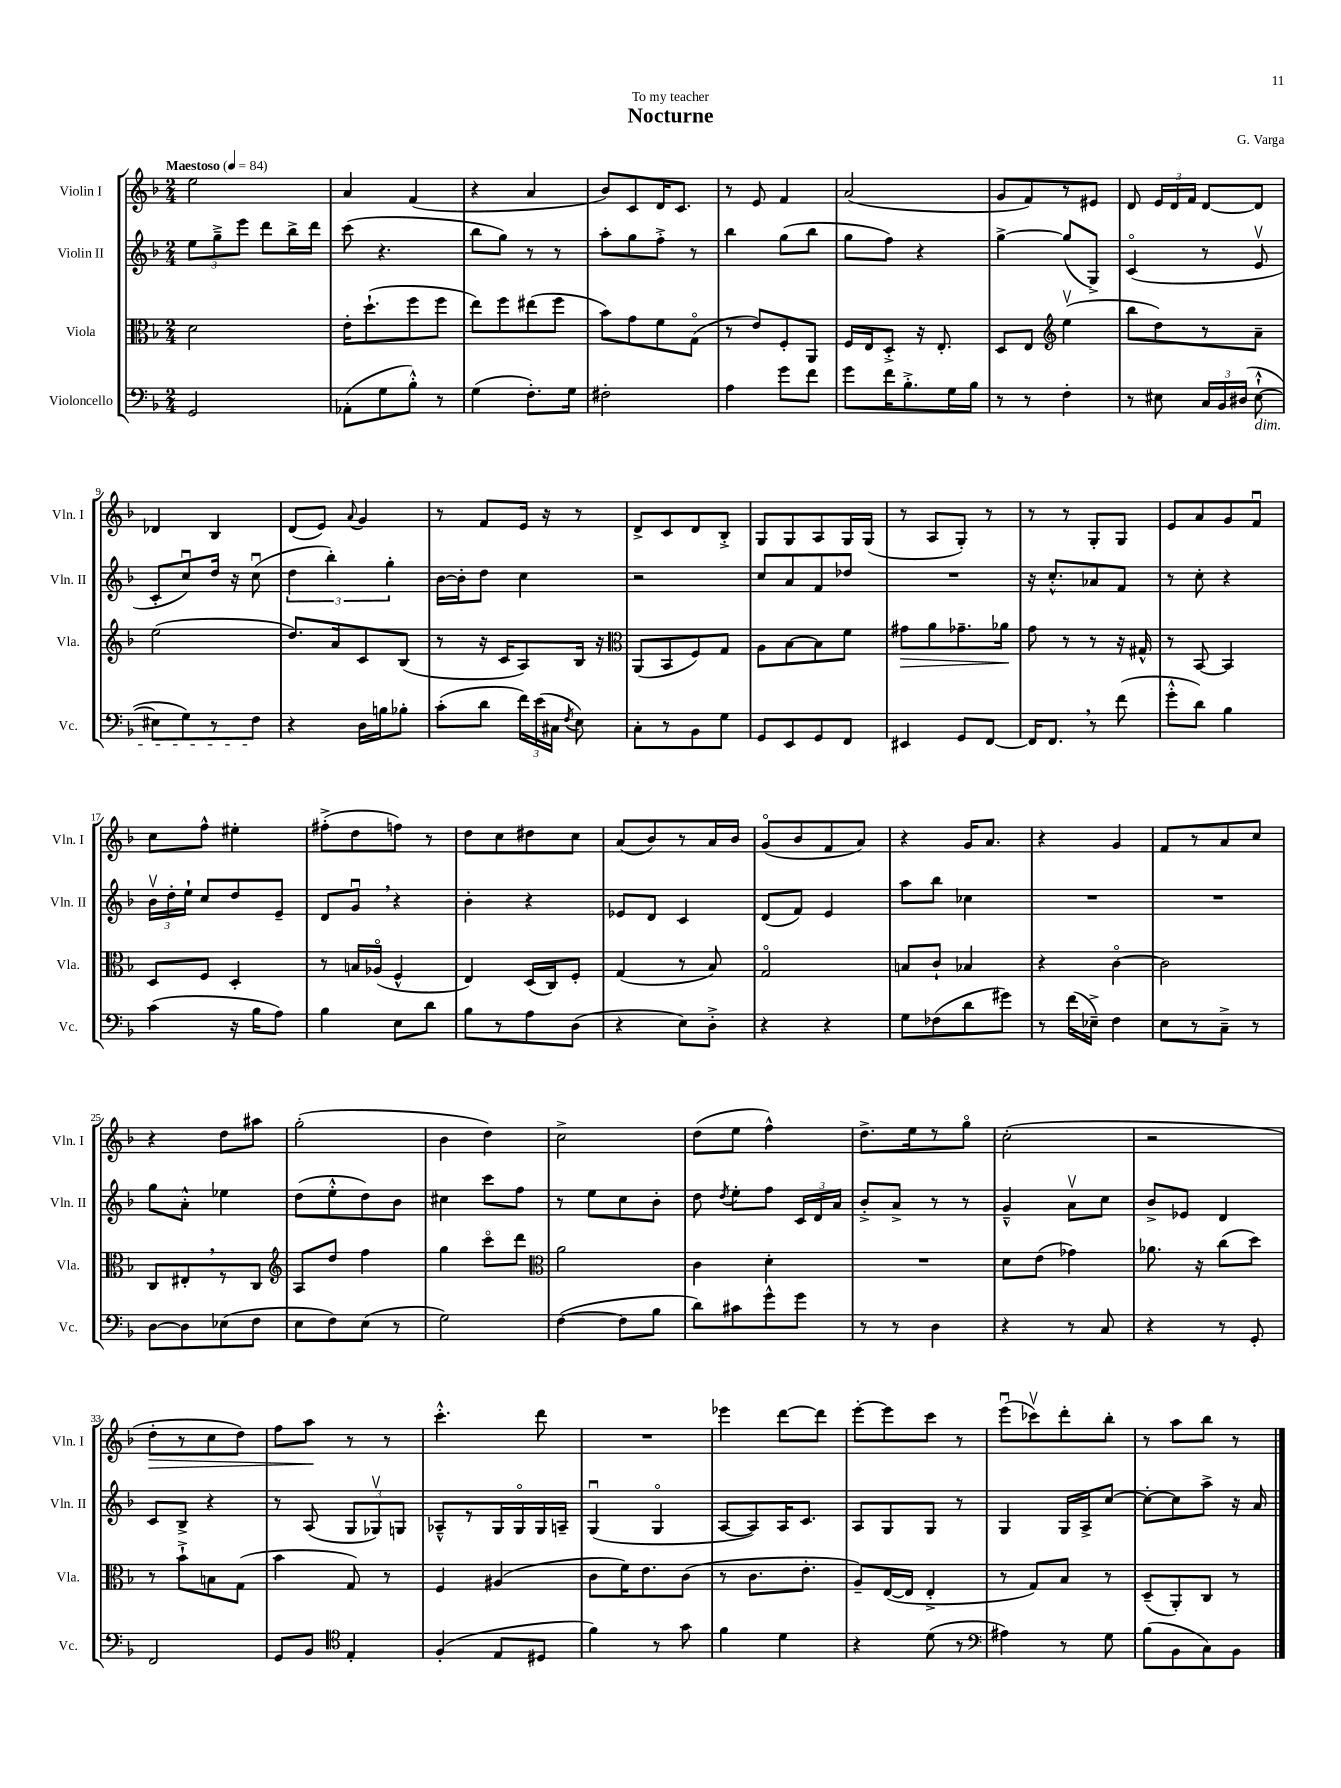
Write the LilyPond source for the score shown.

\header { title = "Nocturne" composer = "G. Varga" dedication = "To my teacher" }
<<
\new StaffGroup <<
\new Staff = "s0" \with { instrumentName = "Violin I" shortInstrumentName = "Vln. I" } {
    \clef treble \key f \major \numericTimeSignature \time 2/4 \tempo "Maestoso" 4 = 84
    \autoBeamOff e''2 |
    a'4 f'4( |
    r4 a'4 |
    bes'8[) c'8 d'16 c'8.] |
    r8 e'8 f'4 |
    a'2( |
    g'8[ f'8) r8 eis'8] |
    d'8 \tuplet 3/2 { e'16[ d'16 f'16] } d'8[~ d'8] |
    des'4 bes4 |
    d'8[( e'8]) \appoggiatura { a'8 } g'4 |
    r8 f'8[ e'16] r16 r8 |
    d'8[-> c'8 d'8 bes8]-.-> |
    g8[ g8 a8 g16 g16]( |
    r8 a8[ g8]-.) r8 |
    r8 r8 g8[-. g8] |
    e'8[ a'8 g'8 f'8]\downbow |
    c''8[ f''8]-^ eis''4-. |
    fis''8[-.->( d''8 f''8]) r8 |
    d''8[ c''8 dis''8 c''8] |
    a'8[( bes'8) r8 a'16 bes'16] |
    g'8[\flageolet( bes'8 f'8 a'8]) |
    r4 g'16[ a'8.] |
    r4 g'4 |
    f'8[ r8 a'8 c''8] |
    r4 d''8[ ais''8] |
    g''2-.( |
    bes'4 d''4) |
    c''2-> |
    d''8[( e''8] f''4-^) |
    d''8.[-> e''16 r8 g''8]\flageolet |
    c''2-.( |
    r2 |
    d''8[-.\> r8 c''8 d''8]) |
    f''8[ a''8]\! r8 r8 |
    c'''4.-.-^ d'''8 |
    R2 |
    ees'''4 d'''8[~ d'''8] |
    e'''8[~-. e'''8 c'''8] r8 |
    e'''8[\downbow( ces'''8\upbow) d'''8-. bes''8]-. |
    r8 a''8[ bes''8] r8 \bar "|." |
}
\new Staff = "s1" \with { instrumentName = "Violin II" shortInstrumentName = "Vln. II" } {
    \clef treble \key f \major \numericTimeSignature \time 2/4
    \autoBeamOff \tuplet 3/2 { e''8[ g''8---> e'''8] } d'''8[ bes''16-> d'''16] |
    c'''8( r4. |
    bes''8[ g''8]) r8 r8 |
    a''8[-. g''8 f''8]-.-> r8 |
    bes''4 g''8[( bes''8] |
    g''8[ f''8]) r4 |
    g''4~-> g''8[( g8]->) |
    c'4\flageolet( r8 e'8\upbow |
    c'8[-. c''8\downbow) d''16] r16 c''8\downbow( |
    \tuplet 3/2 { d''4 bes''4-.) g''4-. } |
    bes'16[~ bes'16-. d''8] c''4 |
    r2 |
    c''8[ a'8 f'8 des''8] |
    R2 |
    r16 c''8.[-.-^ aes'8 f'8] |
    r8 c''8-. r4 |
    \tuplet 3/2 { bes'16[\upbow d''16-. e''16]-! } c''8[ d''8 e'8]-- |
    d'8[ g'8]\downbow \breathe r4 |
    bes'4-. r4 |
    ees'8[ d'8] c'4 |
    d'8[( f'8]) e'4 |
    a''8[ bes''8] ces''4 |
    R2 |
    R2 |
    g''8[ a'8]-.-^ ees''4 |
    d''8[( e''8-.-^ d''8) bes'8] |
    cis''4 c'''8[ f''8] |
    r8 e''8[ c''8 bes'8]-. |
    d''8 \acciaccatura { d''8 } e''8[-. f''8] \tuplet 3/2 { c'16[ d'16 a'16] } |
    bes'8[-.-> a'8]-> r8 r8 |
    g'4---^ a'8[\upbow c''8] |
    bes'8[-> ees'8] d'4 |
    c'8[ bes8]-> r4 |
    r8 a8( \tuplet 3/2 { g8[ ges8\upbow) g8] } |
    aes8[---^ r8 g16 g16\flageolet g16 a16]-- |
    g4\downbow( g4\flageolet |
    a8[~ a8) a16 c'8.] |
    a8[ g8 g8] r8 |
    g4 g16[ a16-> c''8]~ |
    c''8[~-. c''8 a''8]-> r16 a'16 \bar "|." |
}
\new Staff = "s2" \with { instrumentName = "Viola" shortInstrumentName = "Vla." } {
    \clef alto \key f \major \numericTimeSignature \time 2/4
    \autoBeamOff d'2 |
    e'16[-. d''8.-!( f''8 f''8] |
    e''8[) f''8 eis''8( f''8] |
    bes'8[) g'8 f'8 g8]\flageolet( |
    r8 e'8[) f8-. a,8] |
    f16[ e16 d8]-.-> r16 e8.-. |
    d8[ e8] \clef treble e''4\upbow( |
    bes''8[ d''8) r8 a'8]-- |
    e''2( |
    d''8.[) a'16 c'8 bes8]( |
    r8 r16 c'16[ a8) bes16] r16 |
    \clef alto a,8[( bes,8 f8) g8] |
    a8[ bes8~ bes8 f'8] |
    gis'8[\> a'8 ges'8.-- aes'16]\! |
    g'8 r8 r8 r16 gis16-^ |
    r8 bes,8~ bes,4 |
    d8[ f8] d4-. |
    r8 b16[ aes16]\flageolet( f4-^ |
    e4) d16[( c16) f8]-. |
    g4( r8 bes8) |
    g2\flageolet |
    b8[ c'8]-! bes4 |
    r4 c'4~\flageolet |
    c'2 |
    c8[ eis8-. \breathe r8 c8] |
    \clef treble a8[ d''8] f''4 |
    g''4 c'''8[\flageolet d'''8] |
    \clef alto a'2 |
    c'4 d'4-. |
    R2 |
    d'8[ e'8]( ges'4) |
    aes'8. r16 c''8[( d''8]) |
    r8 bes'8[-!-> b8 g8]( |
    bes'4 g8) r8 |
    f4 ais4( |
    c'8[ f'16) e'8. c'8]( |
    r8 c'8.[ e'8.]-. |
    a8[--) e16~( e16] e4-.-> |
    r8 g8[) bes8] r8 |
    d8[--( a,8-.) c8] r8 \bar "|." |
}
\new Staff = "s3" \with { instrumentName = "Violoncello" shortInstrumentName = "Vc." } {
    \clef bass \key f \major \numericTimeSignature \time 2/4
    \autoBeamOff g,2 |
    aes,8[-.( g8 bes8]-.-^) r8 |
    g4( f8.[-.) g16] |
    fis2-. |
    a4 g'8[ f'8] |
    g'8[ f'16 bes8.-.-> g16 bes16] |
    r8 r8 f4-. |
    r8 eis8 \tuplet 3/2 { c16[ bes,16 dis16]( } eis8~-!-^\dim |
    eis8[ g8) r8 f8]\! |
    r4 d16[ b16 bes8]-. |
    c'8[-.( d'8] \tuplet 3/2 { f'16[) e'16( cis16] } \acciaccatura { f8 } e8) |
    c8[-. r8 bes,8 g8] |
    g,8[ e,8 g,8 f,8] |
    eis,4 g,8[ f,8]~ |
    f,16[ f,8.] \breathe r8 f'8( |
    g'8[-.-^ d'8]) bes4 |
    c'4( r16 bes16[ a8]) |
    bes4 e8[ d'8] |
    bes8[ r8 a8 d8]( |
    r4 e8[) d8]-.-> |
    r4 r4 |
    g8[ fes8( d'8 gis'8]) |
    r8 f'16[( ees16]--->) f4 |
    e8[ r8 c8]---> r8 |
    d8[~ d8 ees8( f8] |
    e8[ f8) e8]( r8 |
    g2) |
    f4~( f8[ bes8] |
    d'8[) cis'8 g'8-^ g'8] |
    r8 r8 d4 |
    r4 r8 c8 |
    r4 r8 g,8-. |
    f,2 |
    g,8[ bes,8] \clef tenor e4-. |
    f4-.( e8[ dis8] |
    f'4) r8 g'8 |
    f'4 d'4 |
    r4 d'8( r8 |
    \clef bass ais4) r8 g8 |
    bes8[( bes,8 c8) bes,8] \bar "|." |
}
>>
>>
